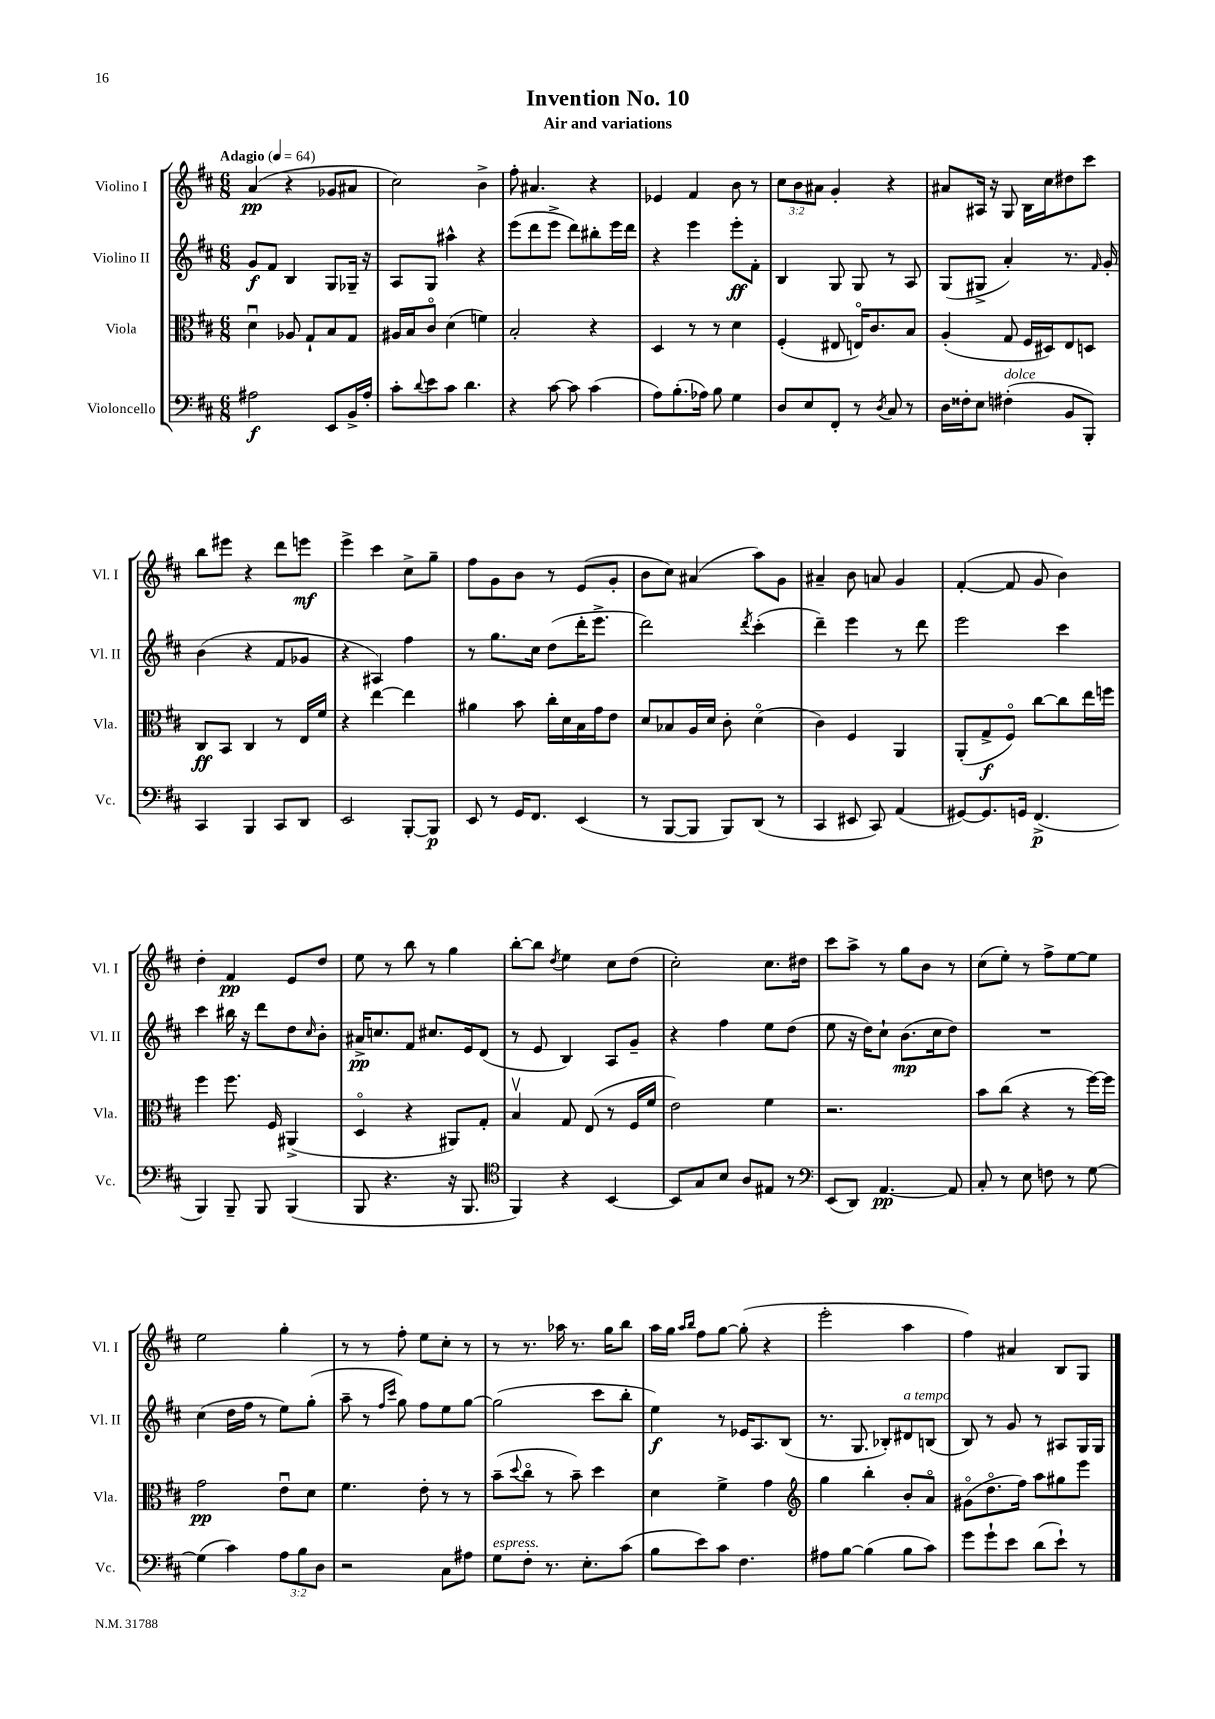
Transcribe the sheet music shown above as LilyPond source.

\header { title = "Invention No. 10" subtitle = "Air and variations" }
<<
\new StaffGroup <<
\new Staff = "s0" \with { instrumentName = "Violino I" shortInstrumentName = "Vl. I" } {
    \clef treble \key d \major \numericTimeSignature \time 6/8 \override Staff.TupletNumber.text = #tuplet-number::calc-fraction-text \tempo "Adagio" 4 = 64
    a'4\pp( r4 ges'8 ais'8 |
    cis''2) b'4-> |
    fis''8-. ais'4. r4 |
    ees'4 fis'4 b'8 r8 |
    \tuplet 3/2 { cis''8 b'8 ais'8 } g'4-. r4 |
    ais'8 ais16 r16 g8 b16 cis''16 dis''8 cis'''8 |
    b''8 eis'''8 r4 d'''8 e'''8\mf |
    e'''4-> cis'''4 cis''8-> g''8-- |
    fis''8 g'8 b'8 r8 e'8( g'8-. |
    b'8 cis''8) ais'4( a''8) g'8 |
    ais'4-- b'8 a'8 g'4 |
    fis'4~-.( fis'8 g'8 b'4) |
    d''4-. fis'4\pp e'8 d''8 |
    e''8 r8 b''8 r8 g''4 |
    b''8~-. b''8 \acciaccatura { d''8 } e''4 cis''8 d''8( |
    cis''2-.) cis''8. dis''16 |
    cis'''8 a''8-> r8 g''8 b'8 r8 |
    cis''8( e''8-.) r8 fis''8-> e''8~ e''8 |
    e''2 g''4-. |
    r8 r8 fis''8-. e''8 cis''8-. r8 |
    r8 r8. aes''16 r8. g''16 b''8 |
    a''16 g''16 \grace { a''16 b''16 } fis''8 g''8~ g''8-.( r4 |
    e'''2-. a''4 |
    fis''4) ais'4 b8 g8 \bar "|." |
}
\new Staff = "s1" \with { instrumentName = "Violino II" shortInstrumentName = "Vl. II" } {
    \clef treble \key d \major \numericTimeSignature \time 6/8
    g'8\f fis'8 b4 g8 ges16-- r16 |
    a8 g8 ais''4-^ r4 |
    e'''8( d'''8 e'''8-> d'''8) bis''8-. e'''16 d'''16 |
    r4 e'''4 e'''8-.\ff fis'8-. |
    b4 g8 g8 r8 a8 |
    g8( gis8-> a'4-.) r8. \grace { fis'16 } g'16-. |
    b'4( r4 fis'8 ges'8 |
    r4 ais4) fis''4 |
    r8 g''8. cis''16 d''8( d'''16-. e'''8.-> |
    d'''2) \acciaccatura { d'''8 } cis'''4-.( |
    d'''4--) e'''4 r8 d'''8 |
    e'''2 cis'''4 |
    cis'''4 bis''16 r16 d'''8 d''8 \grace { cis''16 } b'8-. |
    ais'16->\pp c''8. fis'8 cis''8. e'16 d'8( |
    r8 e'8 b4) a8 g'8-- |
    r4 fis''4 e''8 d''8( |
    e''8 r16 d''16) cis''8-! b'8.\mp( cis''16 d''8) |
    R2. |
    cis''4( d''16 fis''16 r8 e''8) g''8-.( |
    a''8-- r8 \grace { fis''16 cis'''16 } g''8) fis''8 e''8 g''8~ |
    g''2( cis'''8 b''8-. |
    e''4\f) r8 ees'16 a8. b8( |
    r8. g8. bes8-.) dis'8^\markup { \italic "a tempo" } b8( |
    b8) r8 g'8 r8 ais8 g16 g16 \bar "|." |
}
\new Staff = "s2" \with { instrumentName = "Viola" shortInstrumentName = "Vla." } {
    \clef alto \key d \major \numericTimeSignature \time 6/8
    d'4\downbow aes8 g8-! b8 g8 |
    ais16 b16 cis'8\flageolet d'4( f'4) |
    b2-. r4 |
    d4 r8 r8 d'4 |
    fis4-.( eis8 e16\flageolet) cis'8. b8 |
    a4-.( g8 fis16 dis16) e8 d8 |
    cis8\ff b,8 cis4 r8 e16 fis'16 |
    r4 e''4~ e''4 |
    ais'4 b'8 cis''16-. d'16 b16 g'16 e'8 |
    d'8 bes8 a16 d'16 cis'8-. d'4\flageolet( |
    cis'4) fis4 a,4 |
    a,8-.( g8->\f fis8\flageolet) cis''8~ cis''8 e''16 f''16 |
    fis''4 fis''8. fis16 ais,4->( |
    d4\flageolet r4 ais,8) g8-. |
    b4\upbow g8 e8( r8 fis16 fis'16 |
    e'2) fis'4 |
    r2. |
    b'8 cis''8( r4 r8 fis''16~) fis''16 |
    g'2\pp e'8\downbow d'8 |
    fis'4. e'8-. r8 r8 |
    b'8--( \appoggiatura { d''8 } cis''8\flageolet r8 b'8--) d''4 |
    d'4 fis'4-> g'4 |
    \clef treble g''4 b''4-. b'8-. a'8\flageolet |
    gis'8\flageolet( d''8.\flageolet fis''16) a''8 gis''8 e'''8 \bar "|." |
}
\new Staff = "s3" \with { instrumentName = "Violoncello" shortInstrumentName = "Vc." } {
    \clef bass \key d \major \numericTimeSignature \time 6/8 \override Staff.TupletNumber.text = #tuplet-number::calc-fraction-text
    ais2\f e,8 b,16-> ais16-. |
    cis'8-. \appoggiatura { d'8 } e'8 cis'8 d'4. |
    r4 cis'8~ cis'8 cis'4( |
    a8) b8.-.( aes16) b8 g4 |
    d8 e8 fis,8-. r8 \acciaccatura { d8 } cis8 r8 |
    d16 fisis16-. e8 fis4-.^\markup { \italic "dolce" }( b,8 b,,8-.) |
    cis,4 b,,4 cis,8 d,8 |
    e,2 b,,8~-. b,,8\p |
    e,8 r8 g,16 fis,8. e,4( |
    r8 b,,8~ b,,8 b,,8) d,8( r8 |
    cis,4 eis,8 cis,8) a,4( |
    gis,8~) gis,8. g,16 fis,4.->\p( |
    b,,4) b,,8-- b,,8 b,,4( |
    b,,8 r4. r16 b,,8. |
    \clef tenor fis,4) r4 b,4~ |
    b,8 g8 b8 a8 eis8 r8 |
    \clef bass e,8( d,8) a,4.~\pp a,8 |
    cis8-. r8 e8 f8 r8 g8~ |
    g4( cis'4) \tuplet 3/2 { a8 b8 d8 } |
    r2 cis8 ais8 |
    g8^\markup { \italic "espress." } fis8-. r8. e8.-. cis'8( |
    b8 e'8) cis'8 fis4. |
    ais8 b8~ b4( b8 cis'8) |
    g'8 g'8-! e'8 d'8( e'8-!) r8 \bar "|." |
}
>>
>>
\layout { \context { \Score \remove "Bar_number_engraver" } }
